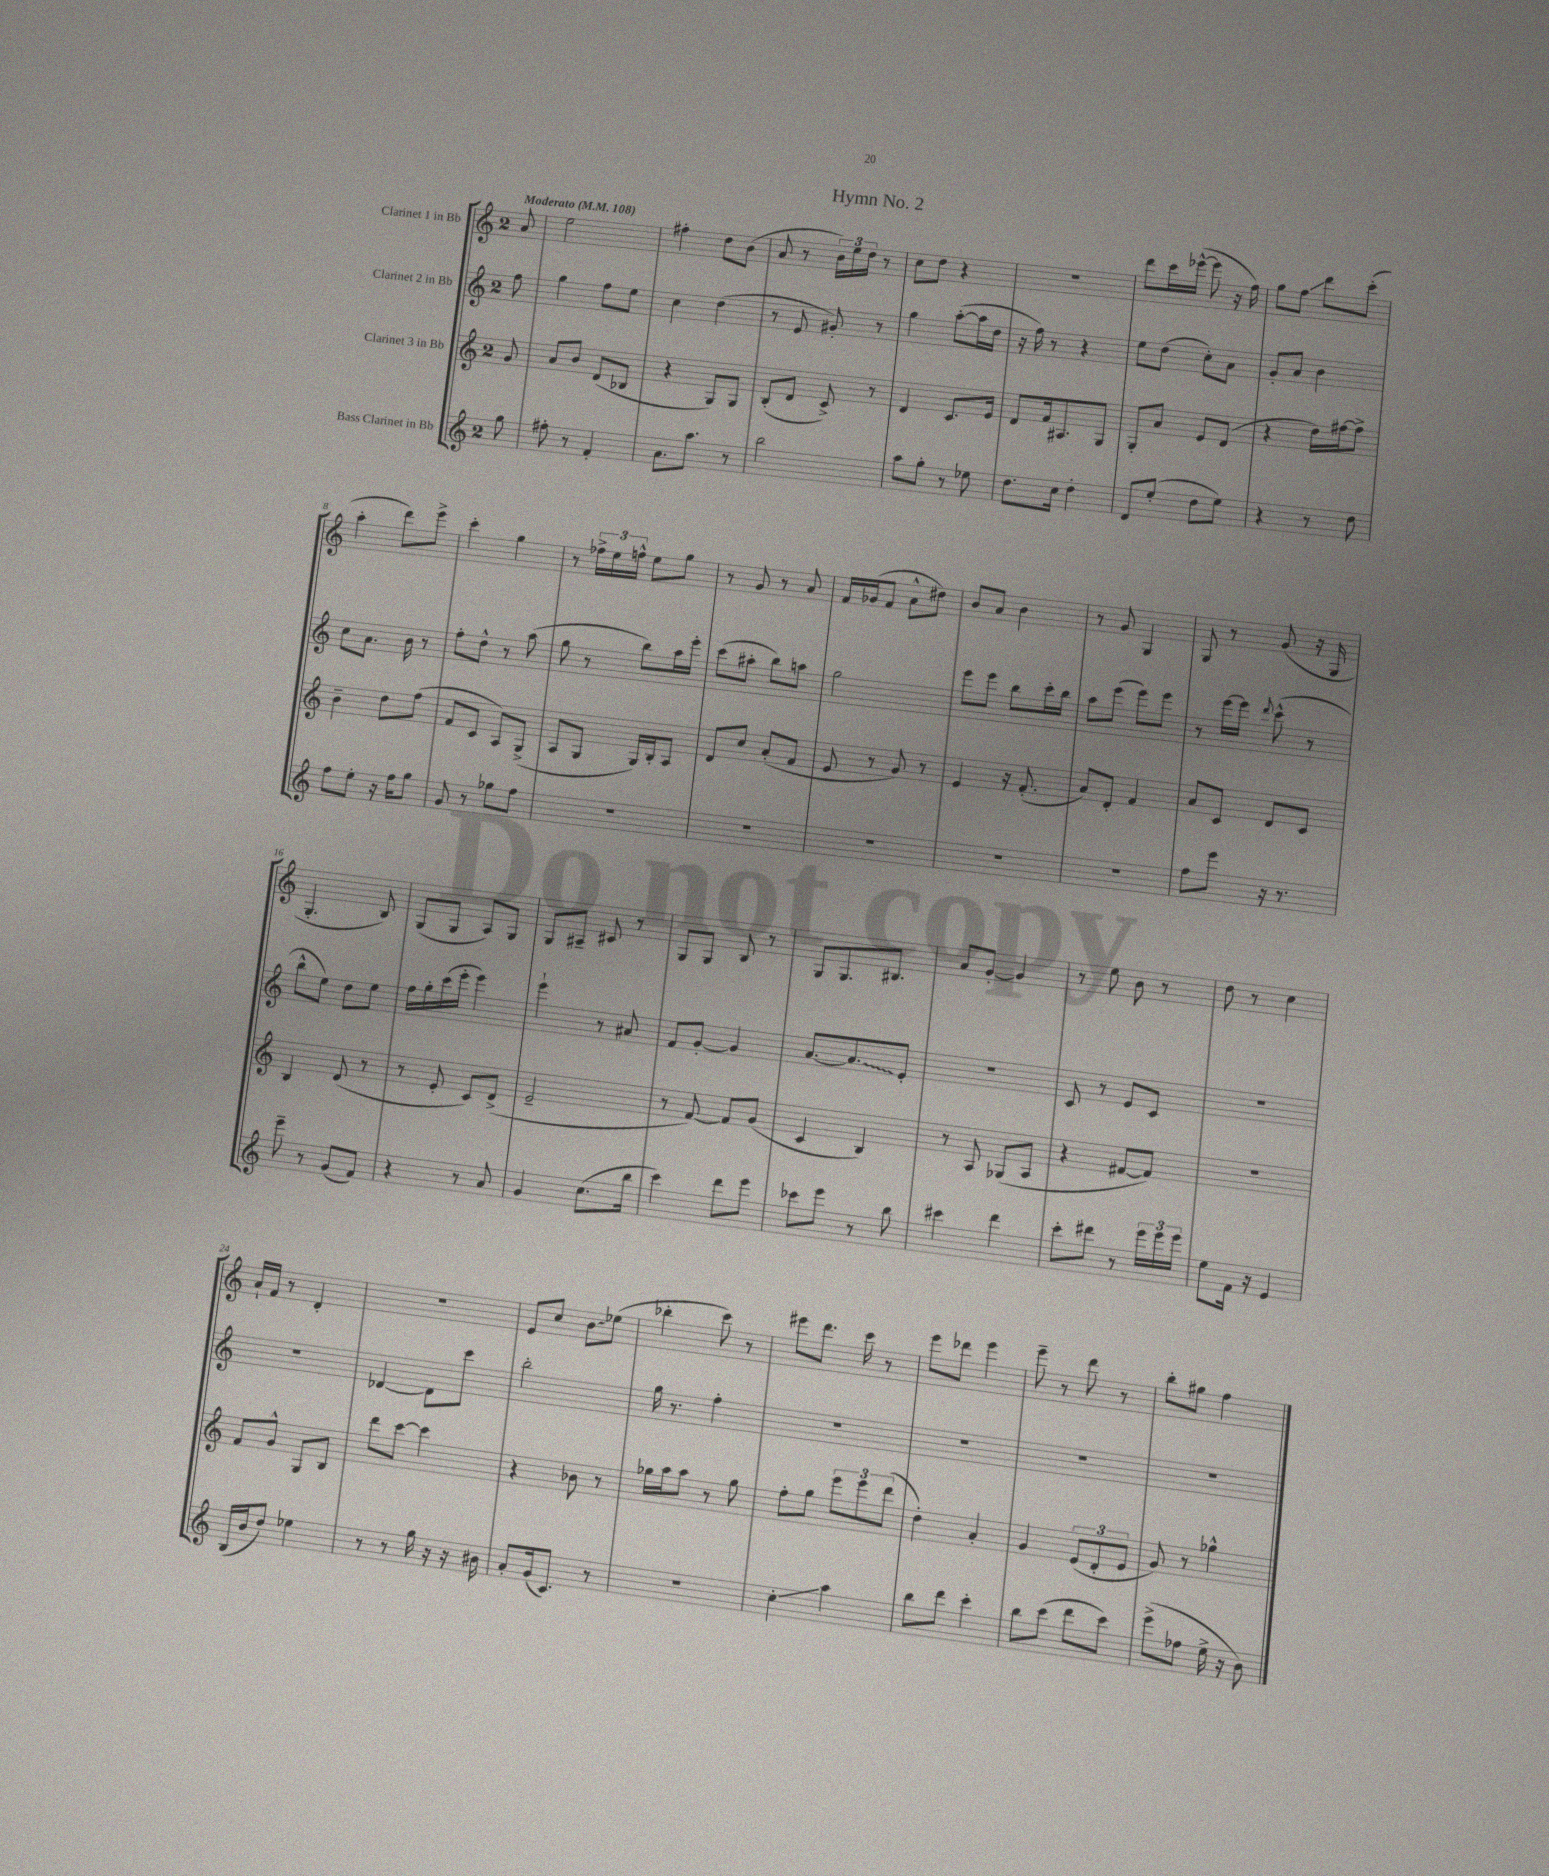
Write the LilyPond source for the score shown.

\header { title = "Hymn No. 2" }
<<
\new StaffGroup <<
\new Staff = "s0" \with { instrumentName = "Clarinet 1 in Bb" } {
    \clef treble \key c \major \once \override Staff.TimeSignature.style = #'single-digit \time 2/4 \partial 8 \tempo "Moderato" 4 = 108
    a'8 |
    e''2 |
    fis''4-. d''8 b'8( |
    a'8 r8 \tuplet 3/2 { b'16) e''16 d''16 } r8 |
    c''8 d''8 r4 |
    R2 |
    d'''8 c'''16 ees'''16~-^( ees'''8 r16 f''16) |
    g''8 f''8\glissando d'''8 c'''8-.( |
    a''4-. d'''8) e'''8-> |
    c'''4-. g''4 |
    r8 \tuplet 3/2 { fes''16-> e''16 f''16-^ } e''8 g''8 |
    r8 g'8 r8 a'8 |
    f'16 ges'16( f'8 a'8-^ dis''8) |
    b'8 a'8 b'4 |
    r8 g'8 g4 |
    g8 r8 g'8( r16 g16 |
    g4.-. b8) |
    g8( g8 a8) g8 |
    g8 ais8-- cis'8 r8 |
    g8 g8 b8 r8 |
    g8 g8. bis8. |
    a'8 g'8~-. g'4 |
    r8 e''8 b'8 r8 |
    d''8 r8 c''4 |
    a'16-! f'16 r8 d'4-. |
    R2 |
    e'8 c''8 \once \override Glissando.style = #'zigzag b'8\glissando ees''8( |
    bes''4-. c'''8) r8 |
    eis'''8 d'''8. c'''16 r8 |
    e'''8 des'''8 e'''4 |
    e'''8-- r8 d'''8 r8 |
    b''8-. gis''8 f''4 \bar "|." |
}
\new Staff = "s1" \with { instrumentName = "Clarinet 2 in Bb" } {
    \clef treble \key c \major \once \override Staff.TimeSignature.style = #'single-digit \time 2/4 \partial 8
    f''8 |
    g''4 f''8 e''8 |
    c''4 d''4( |
    r8 e'8 gis'8-.) r8 |
    g''4 a''8~-.( a''16 d''16 |
    r16 f''16) r8 r4 |
    e''8 d''8( c''8-.) a'8 |
    g'8-. a'8 b'4 |
    c''8 a'8. b'16 r8 |
    f''8-. d''8-^ r8 a''8( |
    g''8 r8 b''8) a''16 e'''16-. |
    c'''8( ais''8-. b''8) a''8 |
    g''2 |
    e'''8 e'''8 b''8 c'''16-. b''16 |
    a''8 e'''8( e'''8) e'''8 |
    r8 e'''16~ e'''16 \appoggiatura { d'''8 } c'''8-^( r8 |
    b''8-^ e''8) d''8 e''8 |
    f''16 g''16-. c'''16( e'''16-. e'''4) |
    e'''4-! r8 ais'8 |
    f'8 g'8~-. g'4 |
    a'8.~ \once \override Glissando.style = #'zigzag a'8.\glissando e'8-. |
    R2 |
    c'8 r8 e'8 c'8 |
    R2 |
    R2 |
    des'4~ des'8 c'''8 |
    b''2-. |
    g''16 r8. f''4-. |
    R2 |
    R2 |
    R2 |
    R2 \bar "|." |
}
\new Staff = "s2" \with { instrumentName = "Clarinet 3 in Bb" } {
    \clef treble \key c \major \once \override Staff.TimeSignature.style = #'single-digit \time 2/4 \partial 8
    g'8 |
    a'8 b'8 d'8( bes8 |
    r4 g8) g8 |
    b8-.( d'8 c'8->) r8 |
    d'4 c'8. e'16 |
    d'8 f'16 ais8. g8 |
    g8-. a'8 e'8 d'8( |
    r4 d''16) fis''16~ fis''8-> |
    b'4-- d''8 f''8( |
    f'8 c'8 a8) g8->( |
    a8 g8 g16) b16-. a8 |
    d'8 c''8 a'8-.( f'8 |
    e'8 r8 g'8) r8 |
    e'4 r16 f'8.-.( |
    a'8) d'8-. f'4 |
    a'8 c'8 d'8 c'8 |
    b4 d'8( r8 |
    r8 e'8-. c'8) d'8->( |
    e'2-- |
    r8 f'8~) f'8 g'8( |
    c'4 b4) |
    r8 a8 ges8( a8 |
    r4 fis'8~ fis'8) |
    r2 |
    f'8 g'8-^ g8 b8 |
    d'''8 c'''8~ c'''4 |
    r4 bes'8 r8 |
    ges''16 a''16 a''8 r8 ges''8 |
    f''8-. g''8 \tuplet 3/2 { e'''8 e'''8 d'''8( } |
    d''4-.) a'4-. |
    g'4 \tuplet 3/2 { e'8( d'8-. e'8 } |
    g'8) r8 ges''4-^ \bar "|." |
}
\new Staff = "s3" \with { instrumentName = "Bass Clarinet in Bb" } {
    \clef treble \key c \major \once \override Staff.TimeSignature.style = #'single-digit \time 2/4 \partial 8
    g''8 |
    fis''8-. r8 f'4-. |
    a'8. a''8. r8 |
    b''2 |
    a''8 g''8-. r8 ees''8 |
    d''8. c''16 d''4-. |
    d'8 e''8-.( d''8 e''8) |
    r4 r8 d''8 |
    f''8 e''8-. r16 f''16 g''8 |
    g'8 r8 ges''8 f''8 |
    r2 |
    R2 |
    R2 |
    R2 |
    R2 |
    f''8 e'''8 r16 r8. |
    e'''8-- r8 g'8( f'8) |
    r4 r8 a'8 |
    g'4 c''8.( b''16 |
    c'''4) d'''8 e'''8 |
    ces'''8 e'''8 r8 b''8 |
    cis'''4 d'''4 |
    c'''8-. dis'''8 r8 \tuplet 3/2 { e'''16 e'''16 e'''16 } |
    e''8 f'16 r16 e'4 |
    b16( b'16 d''8) ees''4 |
    r8 r8 g''16 r16 r16 bis'16 |
    a'8-. g'16( c'8.) r8 |
    r2 |
    c''4-.\glissando a''4 |
    b''8 d'''8 c'''4-. |
    b''8 c'''8( d'''8 c'''8) |
    e'''8->( fes''8 e''16-> r16 b'8) \bar "|." |
}
>>
>>
